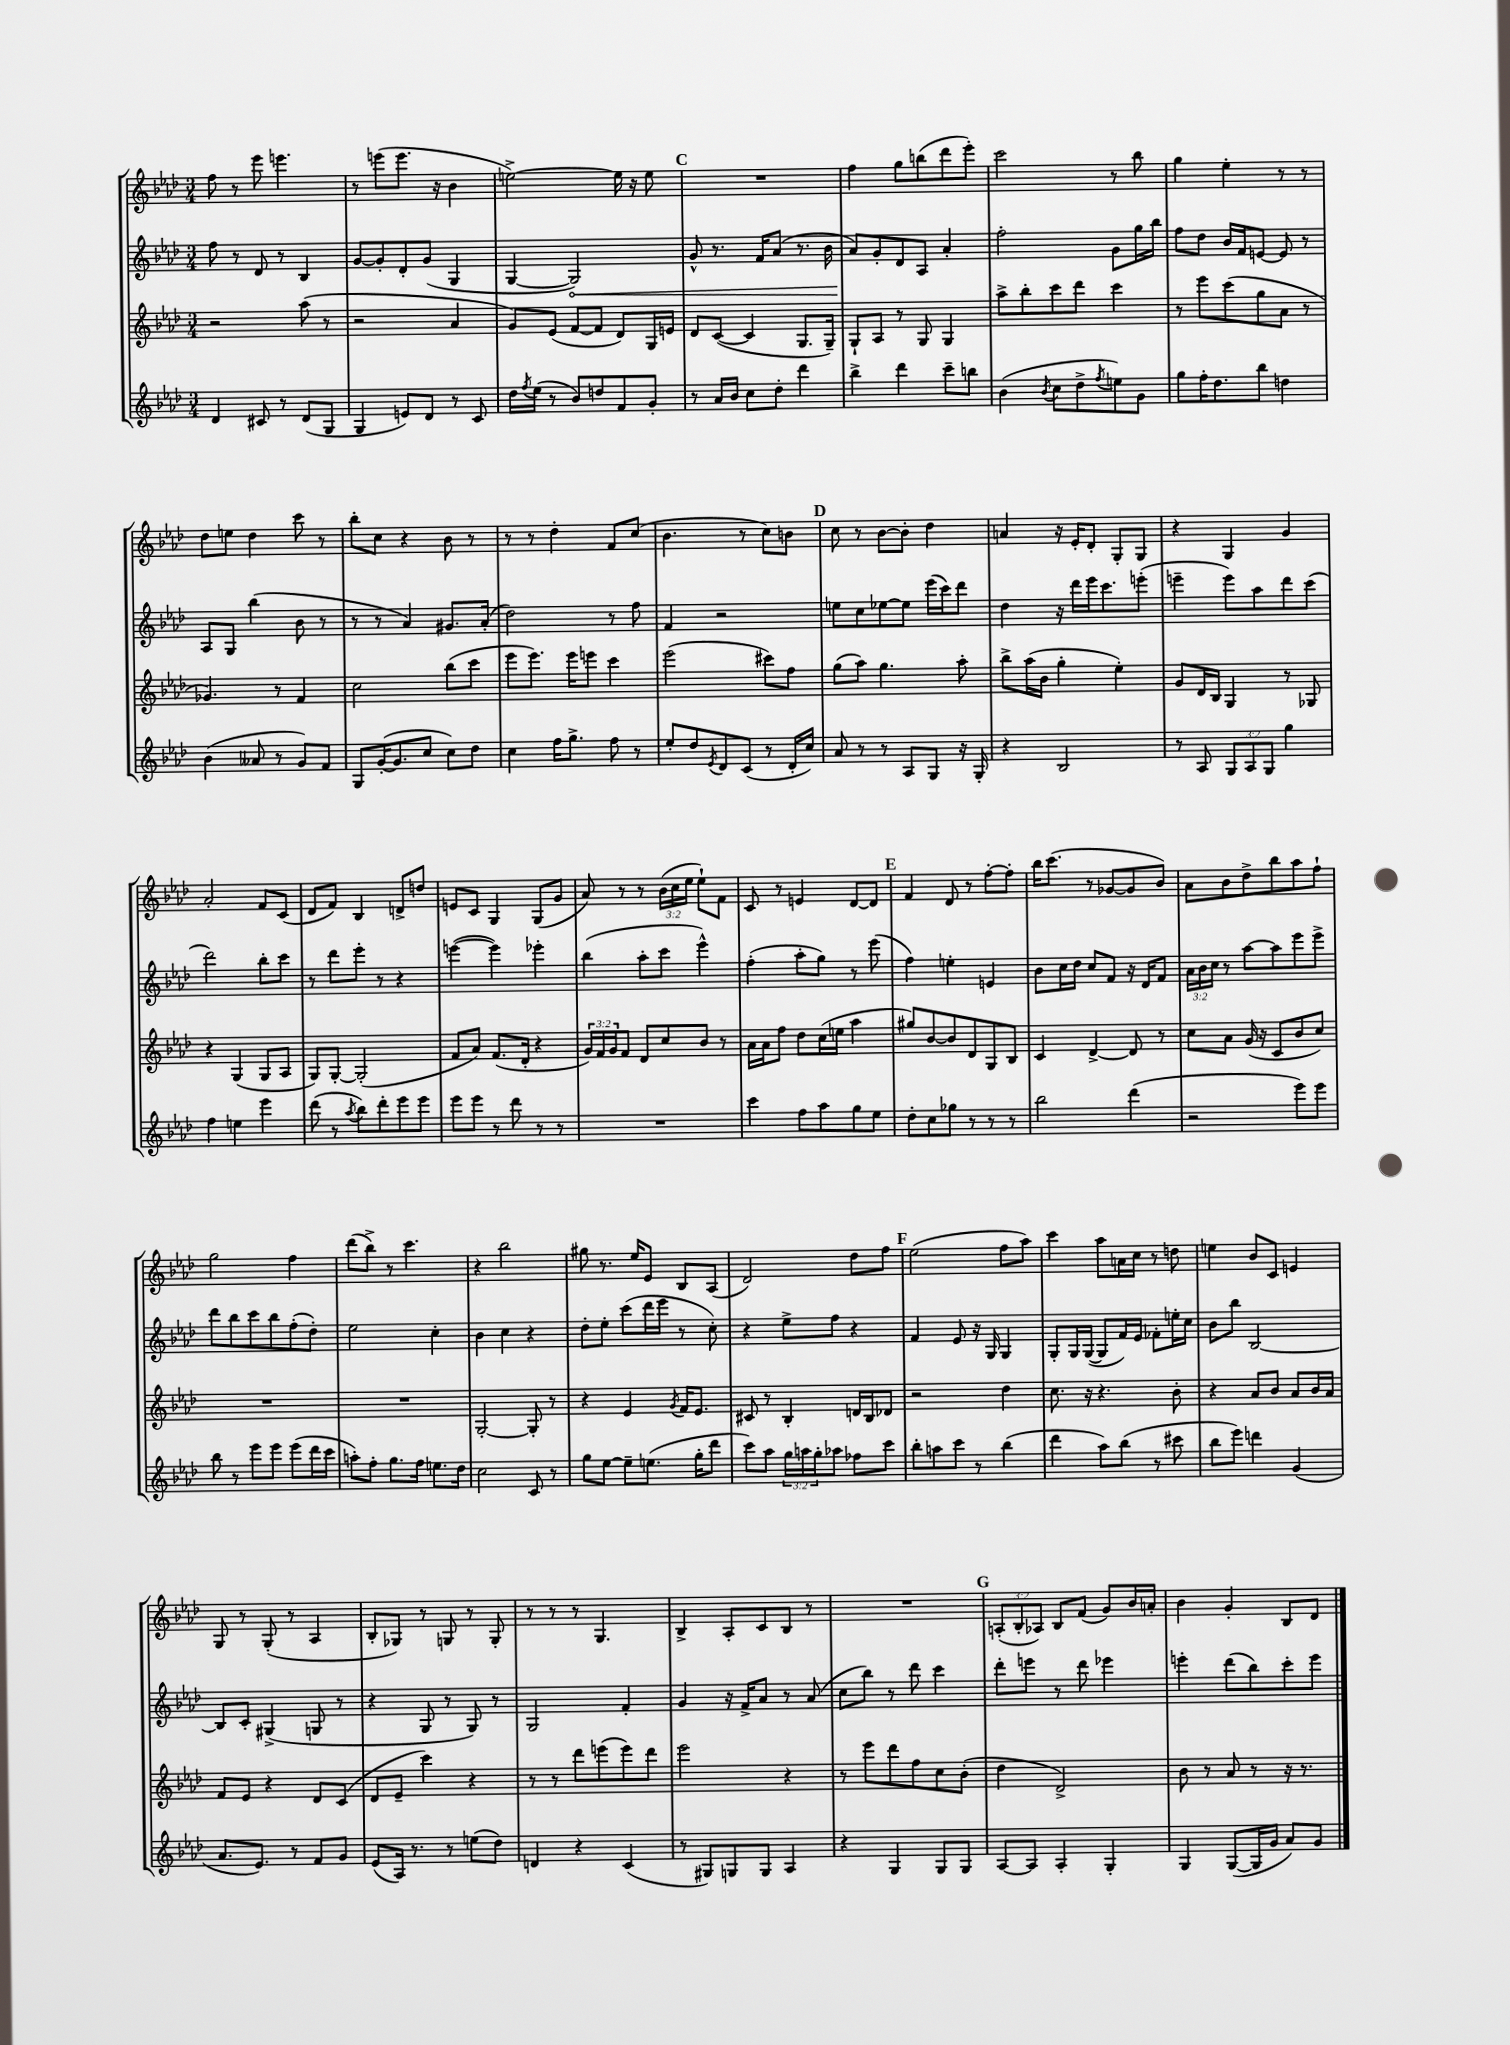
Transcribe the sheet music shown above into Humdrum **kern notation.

**kern	**kern	**kern	**dynam	**kern
*part4	*part3	*part2	*part2	*part1
*staff4	*staff3	*staff2	*staff2	*staff1
*clefG2	*clefG2	*clefG2	*	*clefG2
*k[b-e-a-d-]	*k[b-e-a-d-]	*k[b-e-a-d-]	*	*k[b-e-a-d-]
*M3/4	*M3/4	*M3/4	*	*M3/4
=18	=18	=18	=18	=18
4d-/	2r	8ff\	.	8ff\
.	.	8r	.	8r
8c#X/	.	8d-/	.	8eee-\
8r	.	8r	.	4.eeen\
(8d-/L	(8aa-\	4B-/	.	.
8G/J	8r	.	.	.
=19	=19	=19	=19	=19
4G/	2r	[8g/L	.	8r
.	.	8g'/]	.	(8eeen\L
8en/L)	.	8d-'/	.	8.eee\J
8d-/J	.	(8g/J	.	.
.	.	.	.	16r
8r	4a-/	4G/	.	4b-\
8c/	.	.	.	.
=20	=20	=20	=20	=20
16dd-\LL	8g/L)	[4G/	.	[2een^\)
8qff/	.	.	.	.
(16ee-\JJ	.	.	.	.
8r	(8e-/J	.	.	.
!	!	!	!LO:HP:b	!
8b-/L)	[8f/L	2G/])	<	.
8ddn/	8f/J]	.	.	.
8f/	8d-/L)	.	.	16ee\]
.	.	.	.	16r
8g'/J	16G/L	.	.	8ee\
.	16en/JJ	.	.	.
!!LO:REH:place=s1:t=C
=21	=21	=21	=21	=21
8r	8d-/L	8g^^/	.	2.r
16a-/LL	([8c/J	8.r	.	.
16b-/JJ	.	.	.	.
8cc\L	4c/]	.	.	.
.	.	16f/KL	.	.
8dd-'\J	.	(8a-/J	.	.
4ddd-\	8.G/L	8.r	.	.
.	16G~/Jk)	16b-\	.	.
=22	=22	=22	=22	=22
4bb-^\	8G`/L	8a-/L)	.	4ff\
.	8A-/J	8g'/	[	.
4ddd-\	8r	8d-/	.	8gg\L
.	8G/	8A-/J	.	(8bbn\
8ccc~\L	4G/	4a-'/	.	8ddd-\
8bbn\J	.	.	.	8eee-'\J)
=23	=23	=23	=23	=23
(4b-\	8aa-^\L	2ff'\	.	2ccc\
.	8bb-'\	.	.	.
8qb-/	.	.	.	.
8cc\L	8ccc\	.	.	.
8dd-^\	8ddd-\J	.	.	.
8qff/	.	.	.	.
8een\)	4ccc\	8g\L	.	8r
8g\J	.	16gg\L	.	8bb-\
.	.	16bb-\JJ	.	.
=24	=24	=24	=24	=24
8gg\L	8r	8ff\L	.	4gg\
16ff'\K	8eee-\L	8dd-\J	.	.
8.dd-\	.	.	.	.
.	(8ccc\	16b-/LL	.	4ee-'\
.	.	16f/J	.	.
8bb-\J	8gg\	[8en/J	.	.
4ddn\	8a-\J	8e/]	.	8r
.	8r	8r	.	8r
!!LO:LB:g=z
=25	=25	=25	=25	=25
(4b-\	4.g-X/)	8A-/L	.	8dd-\L
.	.	8G/J	.	8een\J
8a--X/	.	(4bb-\	.	4dd-\
8r	8r	.	.	.
8g/L)	4f/	8b-\	.	8ccc\
8f/J	.	8r	.	8r
=26	=26	=26	=26	=26
8G/L	2cc\	8r	.	8bb-'\L
([16g'/K	.	8r	.	8cc\J
8.g/]	.	.	.	.
.	.	4a-/)	.	4r
8cc/J	.	.	.	.
8cc\L)	(8bb-\L	8.g#X/L	.	8b-\
8dd-\J	8ccc\J	.	.	8r
.	.	(16a-'/Jk	.	.
=27	=27	=27	=27	=27
4cc\	8eee-\L	2dd-\)	.	8r
.	8.eee-\J)	.	.	8r
16ff\KL	.	.	.	4dd-'\
8.gg^\J	16eee-\KL	.	.	.
.	8eeen\J	.	.	.
8ff\	4ccc\	8r	.	8f/L
8r	.	8ff\	.	(8cc/J
=28	=28	=28	=28	=28
8ee-'/L	(2eee-\	4f/	.	4.b-\
8dd-/	.	.	.	.
8qe-/	.	.	.	.
8d-/	.	2r	.	.
(8c/J	.	.	.	8r
8r	8ccc#X\L)	.	.	8cc\L)
16d-'/LL	8ff\J	.	.	8bn\J
16cc/JJ)	.	.	.	.
!!LO:REH:place=s1:t=D
=29	=29	=29	=29	=29
8a-/	(8gg\L	8een\L	.	8cc\
8r	8aa-\J)	8cc\	.	8r
8r	4.gg\	[8ee-X\	.	[8b-\L
8A-/L	.	8ee-\J]	.	8b-'\J]
8G/J	.	(16eee-\LL	.	4dd-\
.	.	16ccc\J)	.	.
16r	8aa-'\	8ddd-\J	.	.
16G'/	.	.	.	.
=30	=30	=30	=30	=30
4r	8bb-^\L	4dd-\	.	4an/
.	(16aa-\L	.	.	.
.	16b-\JJ	.	.	.
2B-/	4gg'\	16r	.	16r
.	.	16ddd-\LL	.	16e-'/KL
.	.	16eee-\J	.	8d-'/J
.	.	8.ccc\	.	.
.	4ee-'\)	.	.	8G'/L
.	.	(8eeen'\J	.	8G/J
=31	=31	=31	=31	=31
8r	8g/L	4eeen~\	.	4r
8A-/	16d-/L	.	.	.
.	16B-/JJ	.	.	.
12G/L	4G/	8eee\L)	.	4G/
12A-/	.	.	.	.
.	.	8aa-\	.	.
12G/J	.	.	.	.
4gg\	8r	8ddd-\	.	4g/
.	8G-X/	(8ccc\J	.	.
!!LO:LB:g=z
=32	=32	=32	=32	=32
4ff\	4r	2ddd-\)	.	2a-'/
4een\	(4G/	.	.	.
4eee-\	8G/L	8bb-'\L	.	8f/L
.	8A-/J	8ccc\J	.	(8c/J
=33	=33	=33	=33	=33
(8ddd-\	8G/L)	8r	.	8d-/L
8r	[8G'/J	8ddd-\L	.	8f/J)
8qaa-/	.	.	.	.
8bb-\L)	(2G'/]	8eee-'\J	.	4B-/
8ddd-'\	.	8r	.	.
8eee-\	.	4r	.	8dn^/L
8eee-\J	.	.	.	8ddn/J
=34	=34	=34	=34	=34
8eee-\L	8f/L	([4eeen\	.	8en/L
8eee-\J	8a-/J)	.	.	8c/J
8r	(8.f/L	4eee\])	.	4G/
8ddd-\	.	.	.	.
.	16d-'/Jk	.	.	.
8r	4r	4eee-X'\	.	(8G/L
8r	.	.	.	8g/J
=35	=35	=35	=35	=35
2.r	24g/LL)	(4bb-\	.	8a-/)
.	24f/	.	.	.
.	24g/J	.	.	.
.	8f/J	.	.	8r
.	8d-/L	8aa-'\L	.	8r
.	8cc/	8ccc\J	.	(24b-\LL
.	.	.	.	24cc\
.	.	.	.	24ee-\JJ
.	8b-/J	4eee-^^\)	.	8ee-`\L)
.	8r	.	.	8f\J
=36	=36	=36	=36	=36
4ccc\	16a-\LL	(4ff'\	.	8c/
.	16a-\J	.	.	.
.	8ff\J	.	.	8r
8ff\L	8dd-\L	8aa-'\L	.	4en/
8aa-\	(16cc\L	8gg\J)	.	.
.	16een\JJ	.	.	.
8gg\	4aa-\	8r	.	[8d-/L
8ee-\J	.	(8eee-\	.	8d-/J]
!!LO:REH:place=s1:t=E
=37	=37	=37	=37	=37
8dd-'\L	8gg#X/L)	4ff\)	.	4f/
8cc\	[8b-/	.	.	.
8gg-X\J	8b-/]	4een'\	.	8d-/
8r	8d-/	.	.	8r
8r	8G/	4en/	.	[8ff'\L
8r	8B-/J	.	.	8ff'\J]
=38	=38	=38	=38	=38
2bb-\	4c/	8b-\L	.	16bb-\KL
.	.	.	.	(8.ccc\J
.	.	16cc\L	.	.
.	.	16dd-\JJ	.	.
.	[4d-^/	8cc/L	.	8r
.	.	8f/J	.	[8g-X/L
(4ddd-\	8d-/]	16r	.	8g-/]
.	.	16d-/KL	.	.
.	8r	8f/J	.	8b-/J)
=39	=39	=39	=39	=39
2r	8cc\L	24a-\LL	.	8a-\L
.	.	24b-\	.	.
.	.	24cc\JJ	.	.
.	8a-\J	8r	.	8b-\
.	(16g/	[8aa-\L	.	8dd-^\
.	16r	.	.	.
.	8c/L	8aa-\]	.	8bb-\
8eee-\L)	8b-/	8eee-\	.	8aa-\
8eee-\J	8cc/J)	8eee-^\J	.	8ff`\J
!!LO:LB:g=z
=40	=40	=40	=40	=40
8bb-\	2.r	8ddd-\L	.	2gg\
8r	.	8bb-\	.	.
8eee-\L	.	8ccc\	.	.
8eee-\J	.	8bb-\	.	.
(8eee-\L	.	(8ff'\	.	4ff\
16ddd-\L	.	8dd-'\J)	.	.
16ccc\JJ	.	.	.	.
=41	=41	=41	=41	=41
8aan'\L)	2.r	2ee-\	.	(8ddd-\L
8ff'\J	.	.	.	8bb-^\J)
8.gg\L	.	.	.	8r
.	.	.	.	4.ccc\
16ff\Jk	.	.	.	.
8.een\L	.	4cc'\	.	.
16dd-\Jk	.	.	.	.
=42	=42	=42	=42	=42
2cc\	[2G'/	4b-\	.	4r
.	.	4cc\	.	2bb-\
8c/	8G'/]	4r	.	.
8r	8r	.	.	.
=43	=43	=43	=43	=43
8gg\L	4r	8dd-'\L	.	8gg#X\
[8ee-\J	.	8ee-'\J	.	8.r
8ee-~\L]	4e-/	(8ccc\L	.	.
.	.	.	.	16ee-/KL
(8.een\J	.	16ddd-\L	.	8e-/J
.	.	16eee-\JJ	.	.
.	8qg/	.	.	.
.	16f/KL	8r	.	8B-/L
16gg'\KL	8.e-/J	.	.	.
8ddd-\J	.	8cc'\)	.	(8A-/J
=44	=44	=44	=44	=44
8ccc\L)	8c#X/	4r	.	2d-/)
8aa-\J	8r	.	.	.
24gg\LL	4B-'/	8ee-^\L	.	.
24aan\	.	.	.	.
24gg'\J	.	.	.	.
8aa-X\J	.	8ff\J	.	.
8ff-X\L	16dn/LL	4r	.	8dd-\L
.	16B-/J	.	.	.
8ccc\J	8d-X/J	.	.	8ff\J
!!LO:REH:place=s1:t=F
=45	=45	=45	=45	=45
8bb-'\L	2r	4f/	.	(2ee-\
8aan\	.	.	.	.
8ccc\J	.	8e-/	.	.
8r	.	16r	.	.
.	.	16G/	.	.
(4bb-\	4dd-\	4G/	.	8ff\L
.	.	.	.	8aa-\J)
=46	=46	=46	=46	=46
4ddd-\	8.cc\	8G'/L	.	4ccc\
.	.	16G/L	.	.
.	16r	([16G/JJ	.	.
8aa-\L)	4.r	8G/L]	.	8aa-\L
(8bb-\J	.	16f/L)	.	16an\L
.	.	16e-/JJ	.	16cc\JJ
8r	.	8f-X'\L	.	8r
8ccc#X\	8b-'\	16een'\L	.	8ddn\
.	.	16cc\JJ	.	.
=47	=47	=47	=47	=47
8bb-\L	4r	8b-\L	.	4een\
8eee-\J)	.	8bb-\J	.	.
4dddn\	8a-/L	[2B-/	.	8b-/L
.	8b-/J	.	.	8c/J
(4g/	8a-/L	.	.	4en/
.	16b-/L	.	.	.
.	16a-/JJ	.	.	.
!!LO:LB:g=z
=48	=48	=48	=48	=48
8.a-/L	8f/L	8B-/L]	.	8G/
.	8e-/J	8c'/J	.	8r
8.e-/J)	.	.	.	.
.	4r	(4G#X^/	.	(8G'/
8r	.	.	.	8r
8f/L	8d-/L	8Gn/	.	4A-/
8g/J	(8c/J	8r	.	.
=49	=49	=49	=49	=49
(8e-/L	8d-/L	4r	.	8B-'/L
16A-/Jk)	8e-~/J	.	.	8G-X/J)
8.r	.	.	.	.
.	4ccc\)	8G/	.	8r
8r	.	8r	.	8Gn/
(8een\L	4r	8G/)	.	8r
8dd-\J)	.	8r	.	8G'/
=50	=50	=50	=50	=50
4dn/	8r	2G/	.	8r
.	8r	.	.	8r
4r	8ddd-\L	.	.	8r
.	(8eeen\	.	.	4.G/
(4c/	8eee\)	4f'/	.	.
.	8ddd-\J	.	.	.
=51	=51	=51	=51	=51
8r	2eee-\	4g/	.	4B-^/
8G#X/L)	.	.	.	.
8Gn/	.	16r	.	8A-'/L
.	.	16f^/KL	.	.
8G/J	.	8a-/J	.	8c/
4A-/	4r	8r	.	8B-/J
.	.	(8a-/	.	8r
=52	=52	=52	=52	=52
4r	8r	8cc\L	.	2.r
.	8eee-\L	8bb-\J)	.	.
4G/	8ddd-\	8r	.	.
.	8ff\	8ddd-\	.	.
8G/L	8cc\	4ccc\	.	.
8G/J	(8b-'\J	.	.	.
!!LO:REH:place=s1:t=G
=53	=53	=53	=53	=53
[8A-/L	4dd-\	8ddd-'\L	.	(12An'/L
.	.	.	.	12B-'/
8A-/J]	.	8eeen\J	.	.
.	.	.	.	12A-X/J)
4A-'/	2d-^/)	8r	.	8B-/L
.	.	8ddd-\	.	(8f/J
4G'/	.	4eee-X\	.	8g/L)
.	.	.	.	16b-/L
.	.	.	.	16an'/JJ
=54	=54	=54	=54	=54
4G/	8b-\	4eeen'\	.	4b-\
.	8r	.	.	.
([8G/L	8a-/	(8ddd-\L	.	4g'/
16G/L]	8r	8bb-\)	.	.
16g/JJ	.	.	.	.
8a-/L)	16r	8ccc'\	.	8B-/L
.	8.r	.	.	.
8g/J	.	8eee\J	.	8d-/J
==	==	==	==	==
*-	*-	*-	*-	*-
